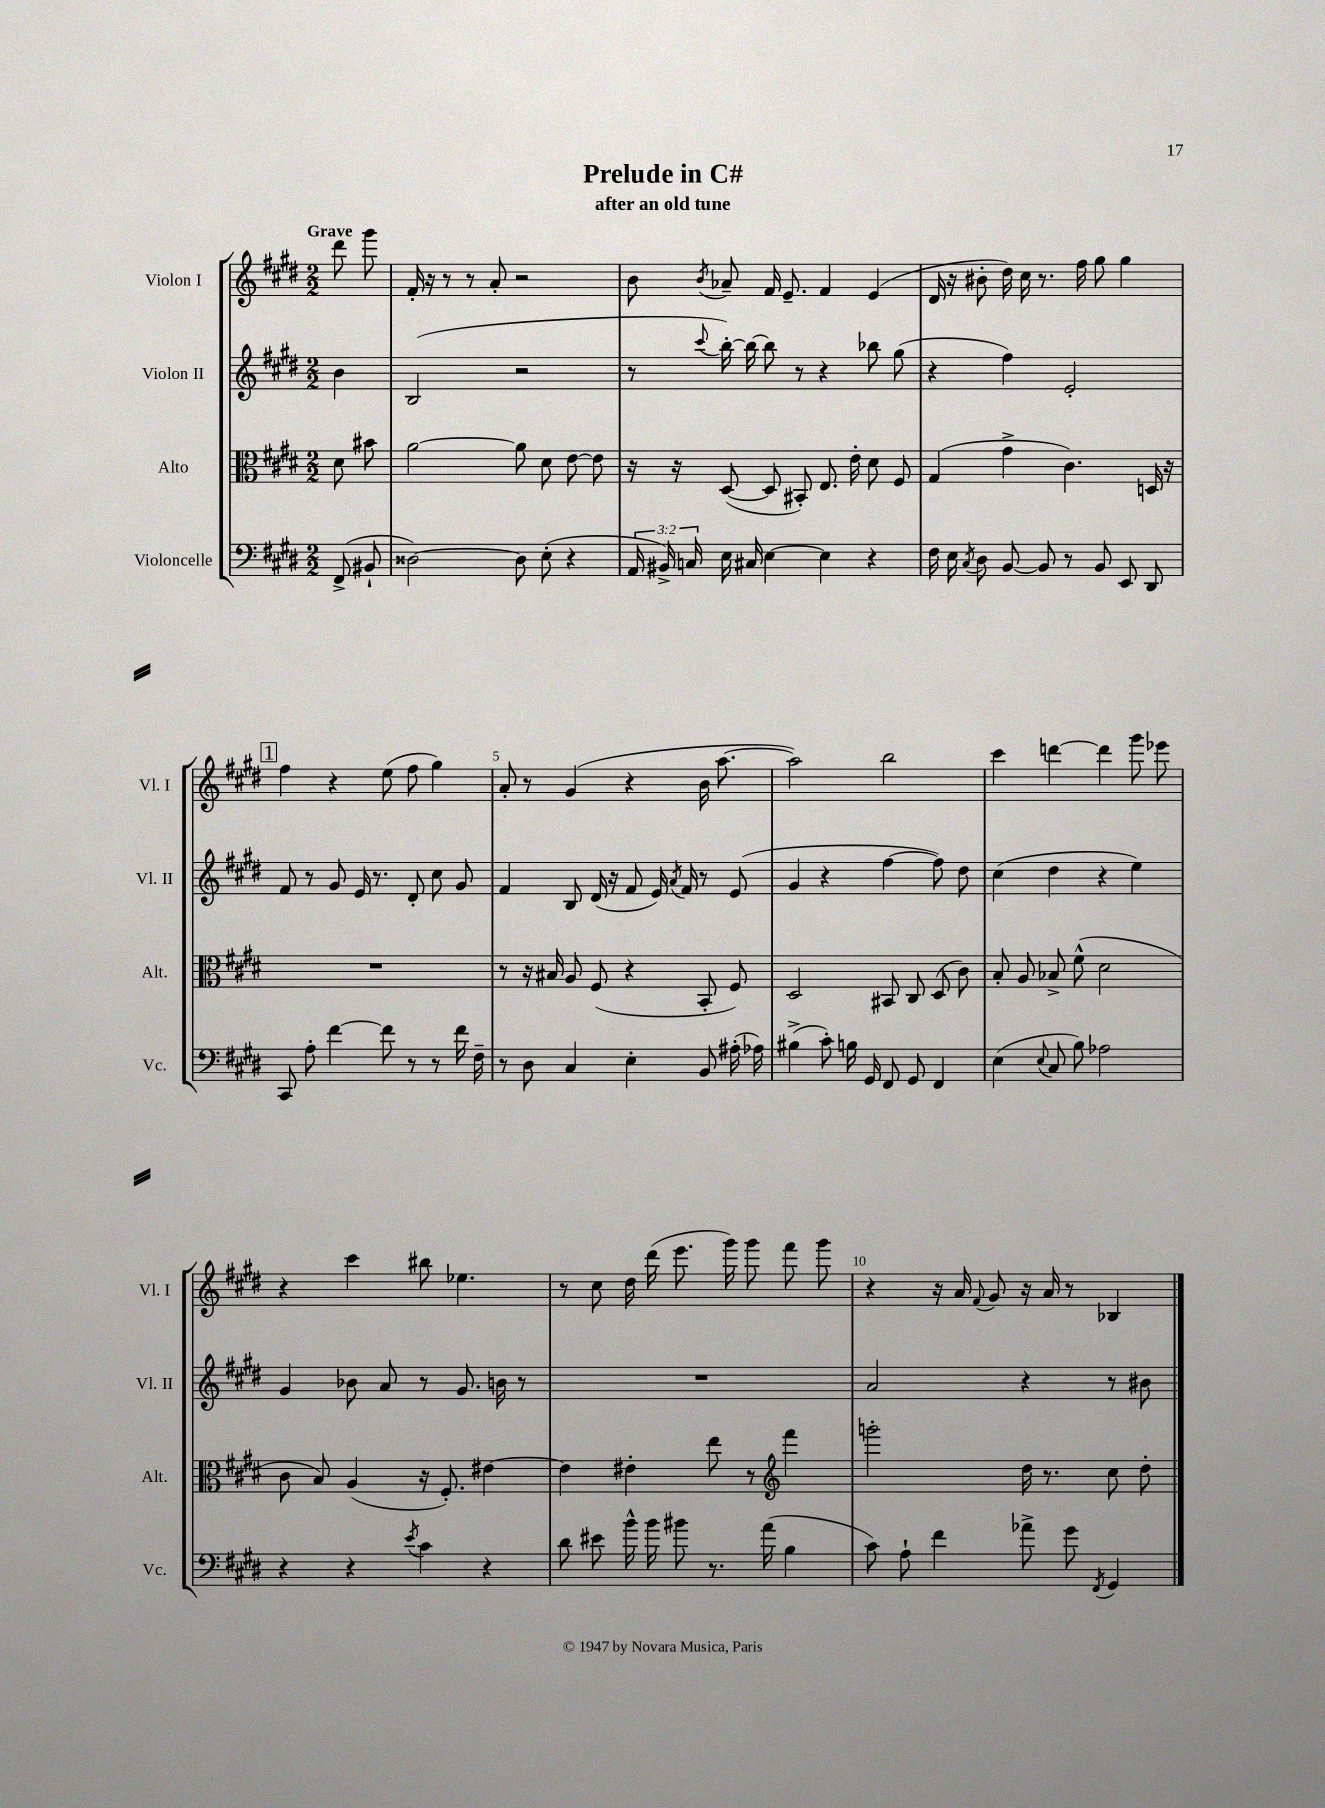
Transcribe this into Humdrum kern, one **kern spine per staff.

**kern	**kern	**kern	**kern
*staff4	*staff3	*staff2	*staff1
*clefF4	*clefC3	*clefG2	*clefG2
*k[f#c#g#d#]	*k[f#c#g#d#]	*k[f#c#g#d#]	*k[f#c#g#d#]
*M2/2	*M2/2	*M2/2	*M2/2
(8FF#^	8d#	4b	8ddd#
8BB#`	8b#	.	8ggg#
=	=	=	=
[2D##)	[2a	(2B	16f#'
.	.	.	16r
.	.	.	8r
.	.	.	8r
.	.	.	8a'
8D##]	8a]	2r	2r
(8E'	8d#	.	.
4r	[8e	.	.
.	8e]	.	.
=	=	=	=
24AA	16r	8r	8b
24BB#^)	.	.	.
.	16r	.	.
24C	.	.	.
.	.	8qqccc#	8qb
16E	([8D#	[16bb')	8a-~
16C#	.	16bb_	.
[4E	8D#]	8bb]	16f#
.	.	.	8.e~
.	8BB#')	8r	.
4E]	8.E	4r	4f#
.	16e'	.	.
4r	8d#	8bb-	(4e
.	8F#	(8gg#	.
=	=	=	=
16F#	(4G#	4r	16d#
16E	.	.	16r
8qC#	.	.	.
8D#	.	.	8b#'
[8BB	4g#^	4ff#)	16dd#)
.	.	.	16cc#
8BB]	.	.	8.r
8r	4.c#)	2e'	.
.	.	.	16ff#
8BB	.	.	8gg#
8EE	.	.	4gg#
8DD#	16D	.	.
.	16r	.	.
=	=	=	=
8CC#	1r	8f#	4ff#
8A'	.	8r	.
[4f#	.	8g#	4r
.	.	16e	.
.	.	8.r	.
8f#]	.	.	(8ee
8r	.	8d#'	8ff#
8r	.	8cc#	4gg#)
16f#	.	8g#	.
16F#~	.	.	.
=	=	=	=
8r	8r	4f#	8a'
8D#	16r	.	8r
.	16B#	.	.
4C#	8A	8B	(4g#
.	(8F#	(16d#	.
.	.	16r	.
4E'	4r	8f#	4r
.	.	16e)	.
.	.	8qa	.
.	.	16f#	.
8BB	8BB'	8r	16b
.	.	.	[8.aa
(16A#'	8F#)	(8e	.
16A-)	.	.	.
=	=	=	=
(4B#^	2D#	4g#	2aa])
8c#')	.	4r	.
16B	.	.	.
16GG#	.	.	.
8FF#	8BB#	[4ff#	2bb
8GG#	8C#	.	.
4FF#	(8D#	8ff#])	.
.	8c#)	8dd#	.
=	=	=	=
(4E	8B'	(4cc#	4ccc#
.	8A	.	.
8qqE	.	.	.
8C#	8B-^	4dd#	[4ddd
8B)	(8f#^^	.	.
2A-	2d#	4r	4ddd]
.	.	4ee)	8ggg#
.	.	.	8eee-
=	=	=	=
4r	8c#	4g#	4r
.	8B)	.	.
4r	(4A	8b-	4ccc#
.	.	8a	.
8qe	.	.	.
4c#	16r	8r	8bb#
.	8.F#')	.	.
.	.	8.g#	4.ee-
4r	[4e#	.	.
.	.	16b	.
.	.	8r	.
=	=	=	=
8d#	4e#]	1r	8r
8e#	.	.	8cc#
16b^^	4e#'	.	16dd#
16b	.	.	(16ddd#
8b#	.	.	8.eee
8.r	8ee	.	.
.	.	.	16ggg#)
.	8r	.	8ggg#
(16a	.	.	.
*	*clefG2	*	*
4B	4fff#	.	8fff#
.	.	.	8ggg#
=	=	=	=
8c#)	2ggg'	2a	4r
8A`	.	.	.
4f#	.	.	16r
.	.	.	16a
.	.	.	8qqf#
.	.	.	8g#
8a-^	16dd#	4r	16r
.	8.r	.	16a
8g#	.	.	8r
8qFF#	.	.	.
4GG#	8cc#	8r	4B-
.	8dd#'	8b#	.
==	==	==	==
*-	*-	*-	*-
